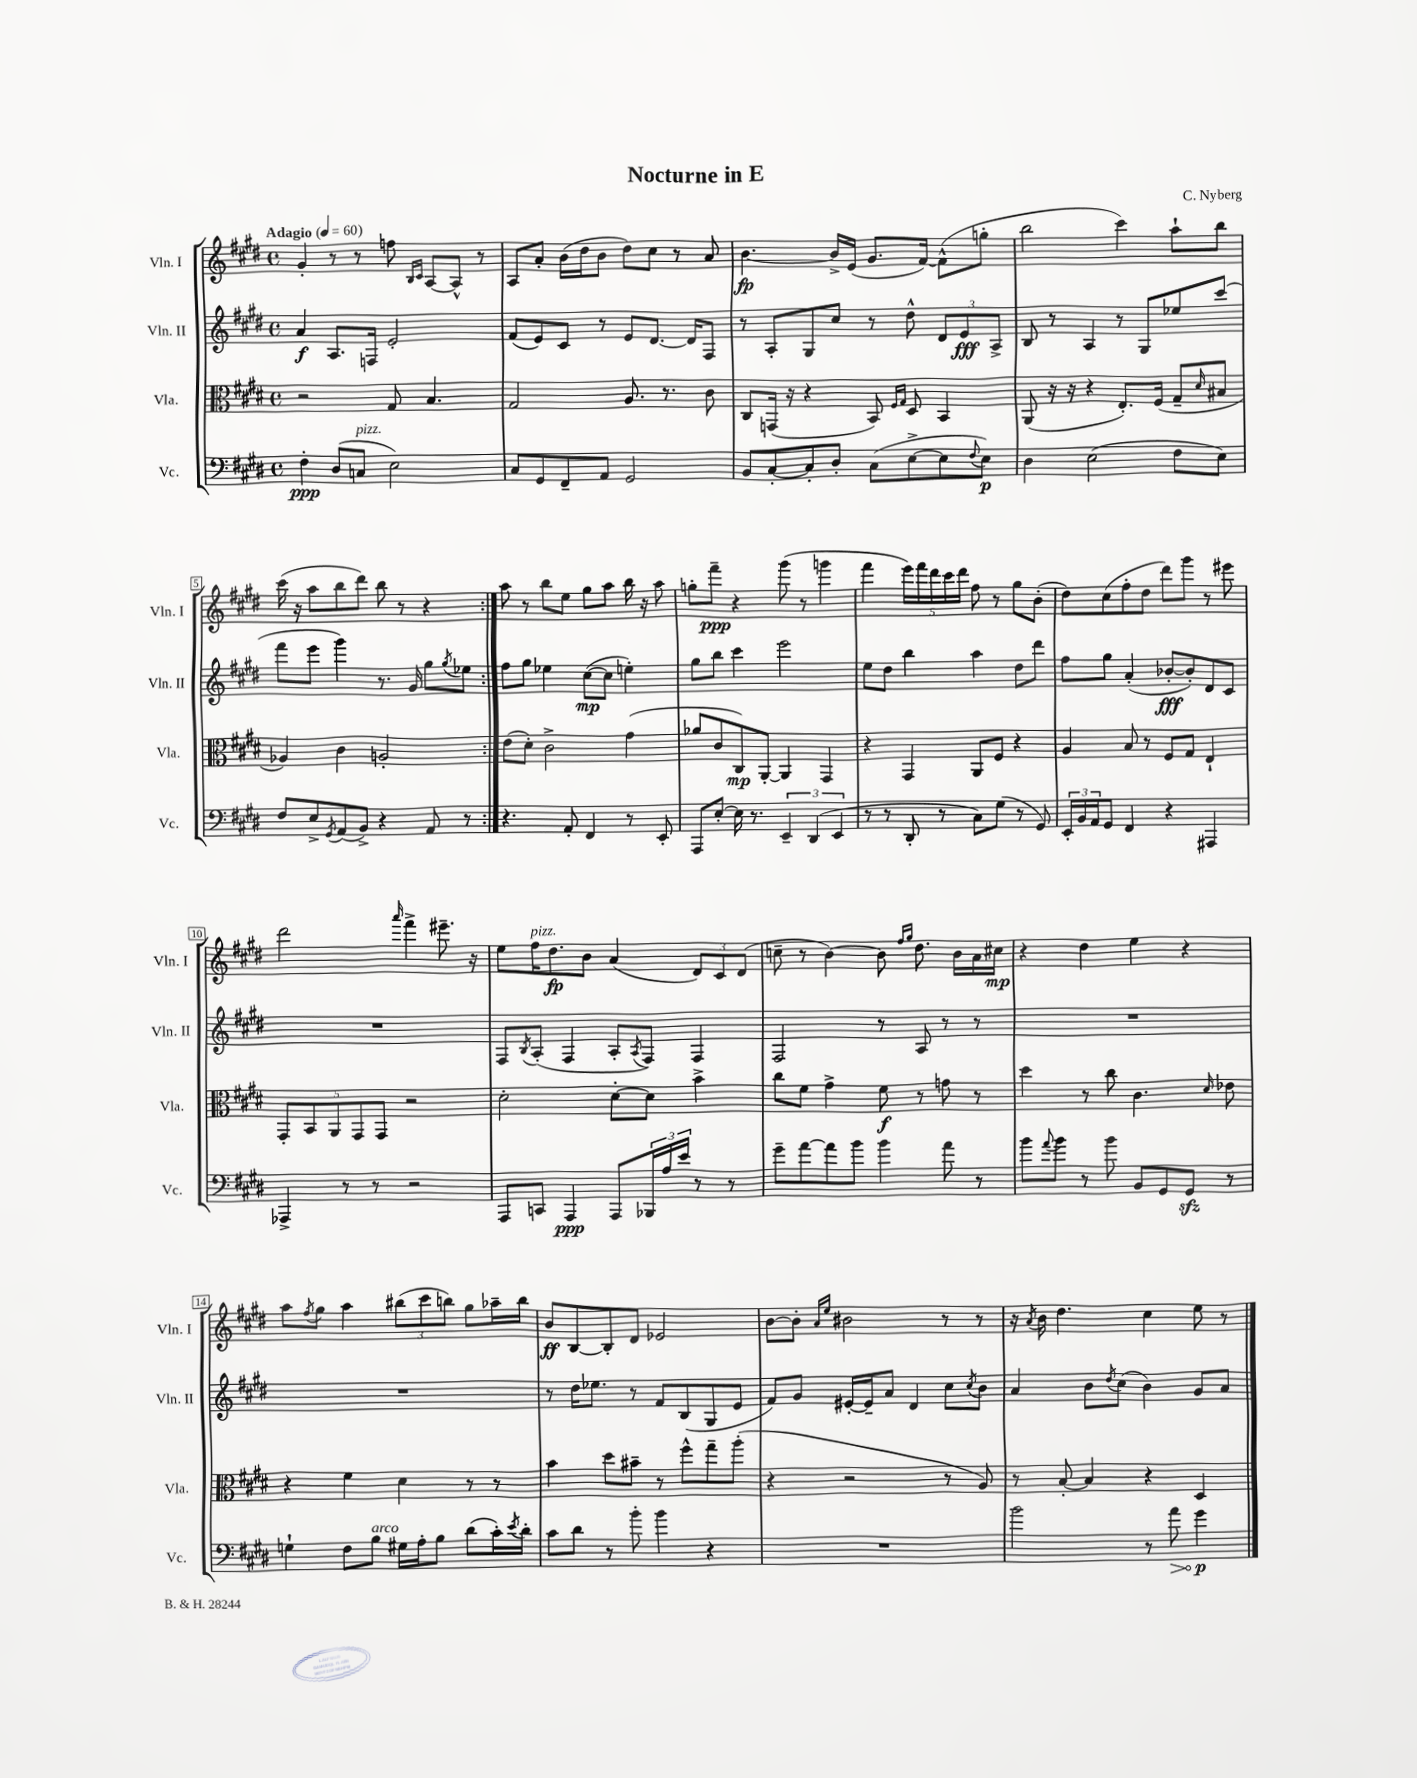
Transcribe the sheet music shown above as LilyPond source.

\header { title = "Nocturne in E" composer = "C. Nyberg" }
<<
\new StaffGroup <<
\new Staff = "s0" \with { instrumentName = "Vln. I" shortInstrumentName = "Vln. I" } {
    \clef treble \key e \major \defaultTimeSignature \time 4/4 \tempo "Adagio" 4 = 60
    \repeat volta 2 { gis'4-. r8 r8 f''8 \grace { b16 cis'16 } a8~ a8-^ r8 |
    a8 a'8-. b'16( dis''16 b'8 dis''8) cis''8 r8 a'8 |
    b'4.~\fp b'16-> e'16( gis'8. fis'16~) fis'8-^( g''8-. |
    b''2 cis'''4) a''8-! b''8 |
    cis'''16( r16 a''8 b''8 dis'''8) b''8 r8 r4 | }
    a''8 r8 b''8 e''8 gis''8 a''8 b''16 r16 a''8 |
    g''8-. fis'''8--\ppp r4 gis'''8( r8 g'''4 |
    fis'''4 \tuplet 5/4 { e'''16) fis'''16 dis'''16 cis'''16 dis'''16 } fis''8 r8 gis''8 b'8-.( |
    dis''8) cis''8( fis''8-. dis''8 dis'''8) gis'''8 r8 eis'''8 |
    dis'''2 \grace { a'''16 } fis'''4-> eis'''8.-- r16 |
    e''8 fis''16^\markup { \italic "pizz." } dis''8.\fp b'8 a'4( \tuplet 3/2 { dis'8) cis'8 dis'8( } |
    c''8-- r8 b'4~) b'8 \grace { fis''16 gis''16 } dis''8. b'16 a'16 cis''16\mp |
    r4 dis''4 e''4 r4 |
    a''8 \acciaccatura { fis''8 } gis''8 a''4 \tuplet 3/2 { bis''8( cis'''8 b''8) } gis''8 aes''16-- b''16 |
    b'8\ff b8~ b8-. dis'8 ees'2 |
    b'8~ b'8-. \grace { a'16 e''16 } bis'2 r8 r8 |
    r16 \acciaccatura { a'8 } b'16 dis''4. cis''4 e''8 r8 \bar "|." |
}
\new Staff = "s1" \with { instrumentName = "Vln. II" shortInstrumentName = "Vln. II" } {
    \clef treble \key e \major \defaultTimeSignature \time 4/4
    \repeat volta 2 { a'4\f a8. f16 e'2-. |
    fis'8( e'8) cis'8 r8 e'8 dis'8.~ dis'16 fis8 |
    r8 a8-. gis8 cis''8 r8 dis''8-^ \tuplet 3/2 { dis'8 e'8\fff a8-> } |
    b8 r8 a4 r8 gis8 ees''8 cis'''8( |
    fis'''8 e'''8 gis'''4) r8. gis'16 gis''8 \acciaccatura { gis''8 } ees''8 | }
    fis''8 gis''8 ees''4 cis''8~\mp( cis''8 e''4-.) |
    gis''8 b''8 cis'''4 e'''2 |
    e''8 dis''8 b''4 a''4 dis''8 dis'''8 |
    fis''8 gis''8 a'4-.( bes'8~-.\fff bes'8-.) dis'8 cis'8 |
    R1 |
    fis8 \acciaccatura { b8 } a8-.( fis4 a8-. \acciaccatura { a8 } fis8) fis4 |
    fis2 r8 a8 r8 r8 |
    R1 |
    R1 |
    r8 dis''16 ees''8. r8 fis'8 b8( gis8 e'8 |
    fis'8) gis'8 eis'16~-. eis'16-- a'8 dis'4 cis''8 \acciaccatura { cis''8 } b'8 |
    a'4 b'8 \acciaccatura { dis''8 } cis''8( b'4) gis'8 a'8 \bar "|." |
}
\new Staff = "s2" \with { instrumentName = "Vla." shortInstrumentName = "Vla." } {
    \clef alto \key e \major \defaultTimeSignature \time 4/4
    \repeat volta 2 { r2 gis8 b4. |
    gis2 a8. r8. cis'8 |
    cis8 g,16( r16 r4 b,8) \grace { fis16 gis16 } dis8 b,4 |
    a,8( r16 r16 r4 e8.-.) fis16( gis8-- \grace { dis'16 } bis8 |
    aes4) cis'4 a2-. | }
    e'8( dis'8-.) cis'2-> gis'4( |
    aes'8 cis'8 cis8\mp) a,8~-. a,4 gis,4 |
    r4 gis,4 a,8 fis8 r4 |
    a4 b8 r8 fis8 gis8 e4-! |
    \tuplet 5/4 { gis,8-. b,8 a,8 gis,8 gis,8 } r2 |
    dis'2-. dis'8~-. dis'8 b'4-> |
    cis''8 fis'8 gis'4-> fis'8\f r8 g'8 r8 |
    dis''4 r8 cis''8 cis'4. \grace { dis'16 } ees'8 |
    r4 fis'4 dis'4 r8 r8 |
    b'4 dis''8 bis'8-- r8 fis''8-^ gis''8-- a''8-.( |
    r4 r2 r8 a8) |
    r8 b8~-. b4 r4 dis4 \bar "|." |
}
\new Staff = "s3" \with { instrumentName = "Vc." shortInstrumentName = "Vc." } {
    \clef bass \key e \major \defaultTimeSignature \time 4/4
    \repeat volta 2 { fis4-.\ppp dis8( c8^\markup { \italic "pizz." } e2) |
    cis8 gis,8 fis,8-- a,8 gis,2 |
    b,8 cis8~-. cis8-. dis8-. cis8( e8~-> e8 \appoggiatura { fis8 } e8\p) |
    dis4 e2( fis8 e8) |
    fis8 e8-> \acciaccatura { gis,8 } a,8( b,8->) r4 a,8 r8 | }
    r4. a,8-. fis,4 r8 e,8-. |
    a,,8 e8~-. e16 r8. \tuplet 3/2 { e,4-- dis,4( e,4 } |
    r8 r8 dis,8-. r8 cis8) gis8( r8 gis,8) |
    \tuplet 3/2 { e,16-. b,16 a,16 } gis,8 fis,4 r4 ais,,4 |
    aes,,4-> r8 r8 r2 |
    a,,8 c,8 a,,4\ppp a,,8 \tuplet 3/2 { bes,,16 a16 e'16 } r8 r8 |
    gis'8-- a'8~ a'8 b'8 b'4 a'8 r8 |
    b'8 \appoggiatura { a'8 } b'8 r8 b'8 b,8 gis,8 gis,8\sfz r8 |
    g4-! fis8 b8^\markup { \italic "arco" } gis16 a16-. b8 dis'8( cis'16-.) \acciaccatura { e'8 } dis'16-. |
    cis'8 dis'8 r8 b'8-. b'4 r4 |
    R1 |
    b'2 r8 \once \override Hairpin.circled-tip = ##t a'8\> gis'4\p\! \bar "|." |
}
>>
>>
\layout { \context { \Score \override BarNumber.stencil = #(make-stencil-boxer 0.1 0.3 ly:text-interface::print) } }
